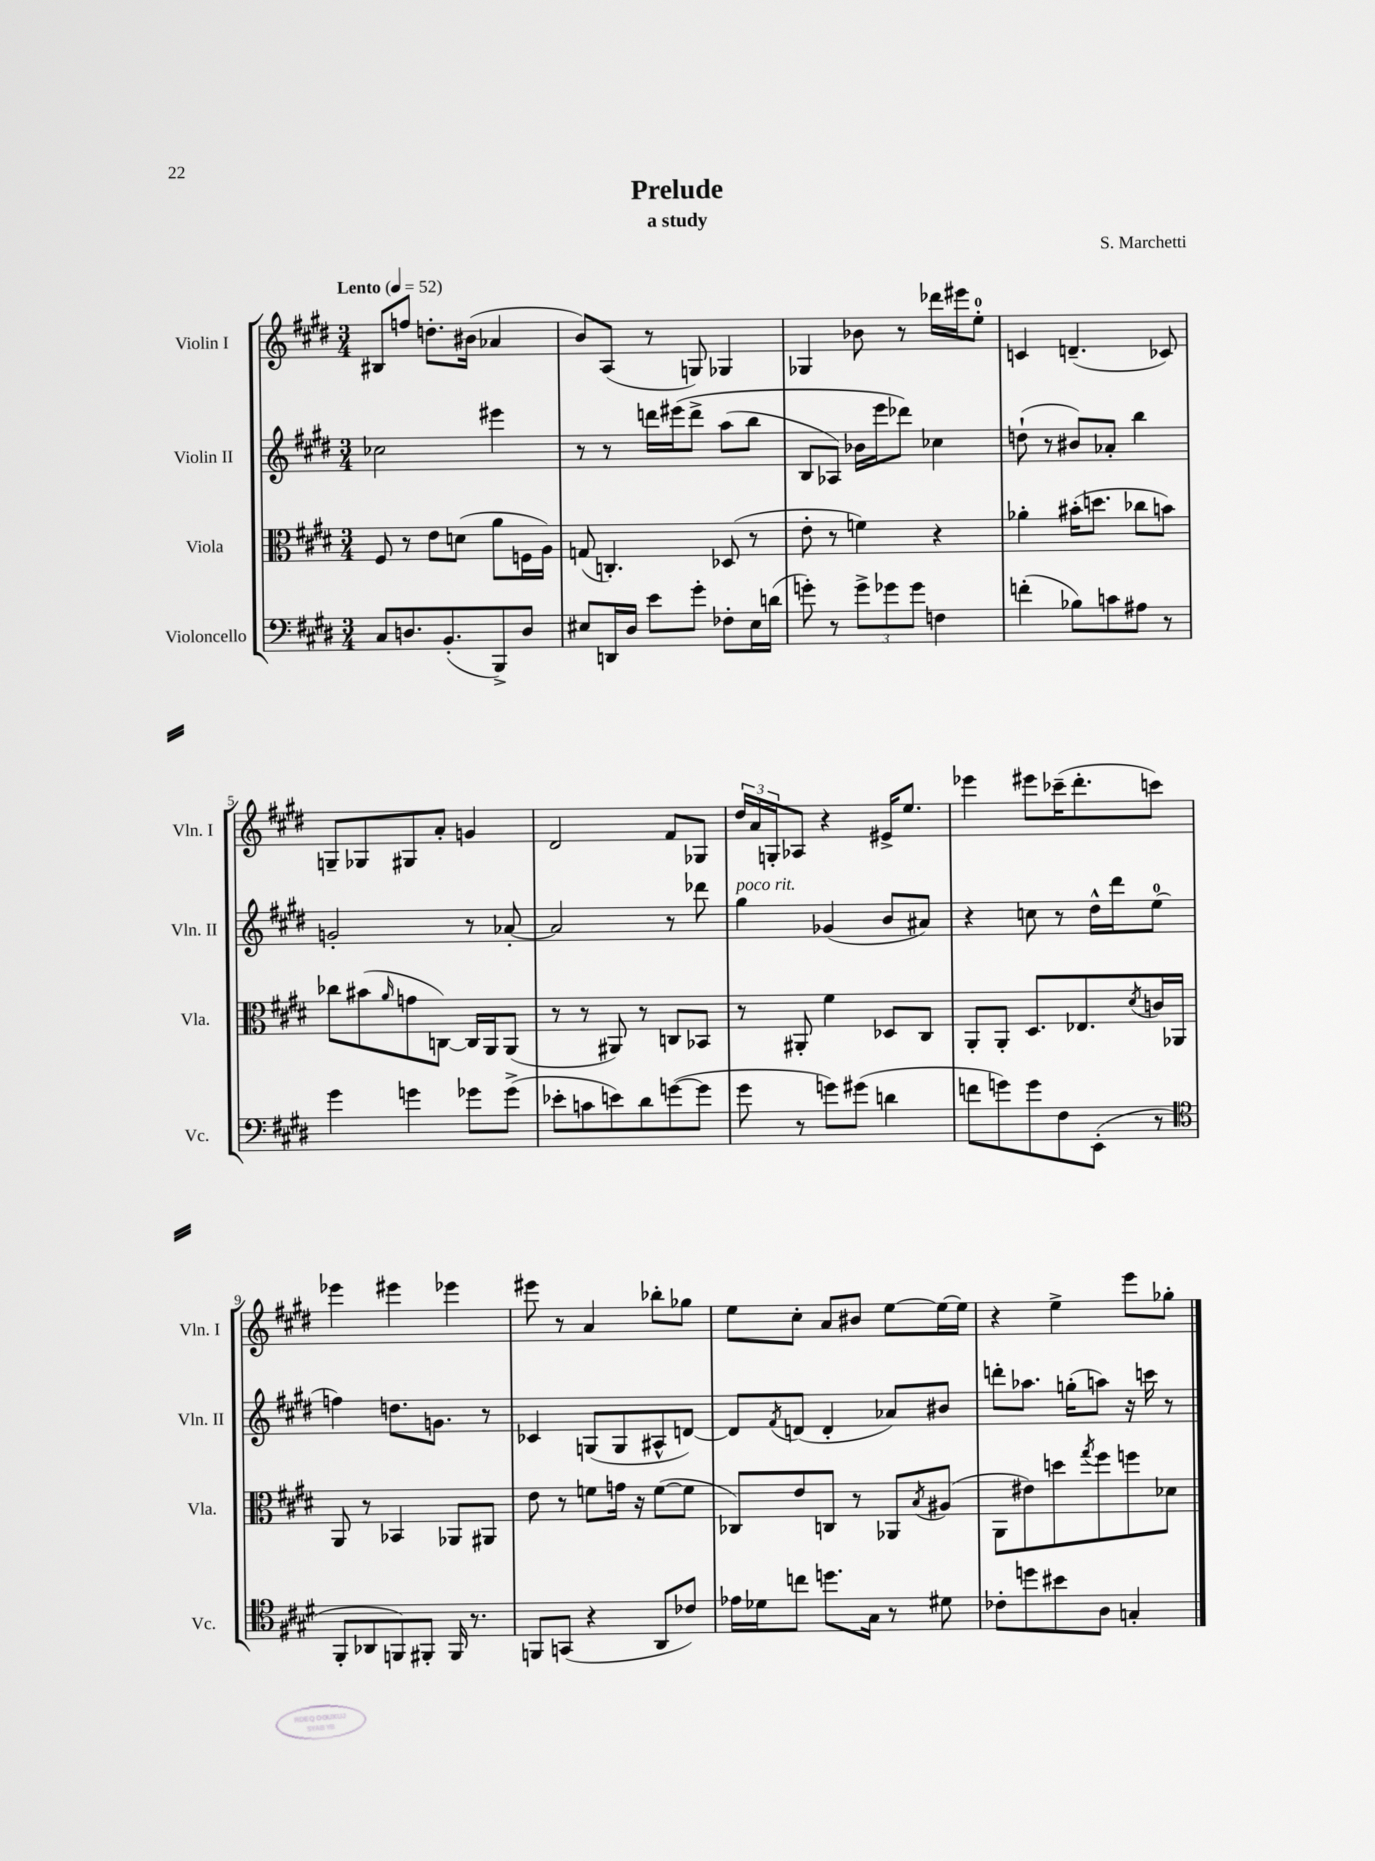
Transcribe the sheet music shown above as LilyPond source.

\header { title = "Prelude" composer = "S. Marchetti" subtitle = "a study" }
<<
\new StaffGroup <<
\new Staff = "s0" \with { instrumentName = "Violin I" shortInstrumentName = "Vln. I" } {
    \clef treble \key e \major \numericTimeSignature \time 3/4 \tempo "Lento" 4 = 52
    bis8 f''8 d''8.-. bis'16( aes'4 |
    b'8) a8( r8 g8) ges4 |
    ges4 bes'8 r8 des'''16 eis'''16 e''8-0-. |
    c'4 d'4.--( ces'8) |
    g8-- ges8 gis8 a'8-. g'4 |
    dis'2 fis'8 ges8 |
    \tuplet 3/2 { dis''16 a'16 g16-. } aes8 r4 eis'16-> e''8. |
    ees'''4 eis'''8 ces'''16--( dis'''8.-. c'''8) |
    ees'''4 eis'''4 ees'''4 |
    eis'''8 r8 a'4 bes''8-. ges''8 |
    e''8 cis''8-. a'8 bis'8 e''8~ e''16~ e''16 |
    r4 e''4-> e'''8 ges''8-. \bar "|." |
}
\new Staff = "s1" \with { instrumentName = "Violin II" shortInstrumentName = "Vln. II" } {
    \clef treble \key e \major \numericTimeSignature \time 3/4
    ces''2 eis'''4 |
    r8 r8 d'''16 eis'''16\( d'''8-> a''8( b''8 |
    b8 aes8) bes'16 e'''16 des'''8\) ces''4 |
    d''8-!( r8 bis'8) aes'8-. b''4 |
    g'2-. r8 aes'8~-. |
    aes'2 r8 des'''8 |
    gis''4^\markup { \italic "poco rit." } ges'4( b'8 ais'8) |
    r4 c''8 r8 dis''16-^ dis'''16 e''8-0( |
    f''4) d''8. g'8. r8 |
    ces'4 g8( g8 ais8-^ d'8~) |
    d'8 \acciaccatura { fis'8 } d'8( d'4-. aes'8) bis'8 |
    d'''8-. aes''8. g''16-.( a''8) r16 c'''16 r8 \bar "|." |
}
\new Staff = "s2" \with { instrumentName = "Viola" shortInstrumentName = "Vla." } {
    \clef alto \key e \major \numericTimeSignature \time 3/4
    fis8 r8 e'8 d'8( a'8 f16 a16) |
    g8( c4.-.) des8( r8 |
    e'8-. r8 f'4) r4 |
    aes'4-. bis'16-.( d''8. ces''8 b'8) |
    ces''8 bis'8( \grace { a'16 } g'8 c8~) c16 a,16 a,8( |
    r8 r8 ais,8) r8 c8 bes,8 |
    r8 ais,8-. fis'4 des8 cis8 |
    a,8-. a,8-. dis8. ees8. \acciaccatura { dis'8 } c'16 aes,16 |
    a,8 r8 bes,4 aes,8 ais,8 |
    e'8 r8 f'8 g'16 r16 f'8~( f'8 |
    ces8) e'8 c8 r8 aes,8 \acciaccatura { b8 } ais8( |
    a,8 eis'8) d''8 \acciaccatura { gis''8 } fis''8 f''8 des'8 \bar "|." |
}
\new Staff = "s3" \with { instrumentName = "Violoncello" shortInstrumentName = "Vc." } {
    \clef bass \key e \major \numericTimeSignature \time 3/4
    cis8 d8. b,8.-.( b,,8->) d8 |
    eis8 d,16 dis16 e'8 gis'8-. fes8-. eis16 d'16( |
    g'8-.) r8 \tuplet 3/2 { g'8-> ges'8 ges'8 } f4 |
    f'4-.( bes8) c'8 ais8 r8 |
    gis'4 g'4 ges'8 ges'8->( |
    ees'8-. c'8 e'8) dis'8 g'8~( g'8 |
    gis'8 r8 g'8) gis'8( d'4 |
    f'8 g'8) g'8 fis8 e,8-.( r8 |
    \clef tenor fis,8-. aes,8 f,8) fis,8-. fis,16 r8. |
    f,8 g,8( r4 a,8 ces'8) |
    ees'16 des'16 c''8 d''8. gis16 r8 dis'8 |
    ces'8-. d''8 bis'8 a8 g4-. \bar "|." |
}
>>
>>
